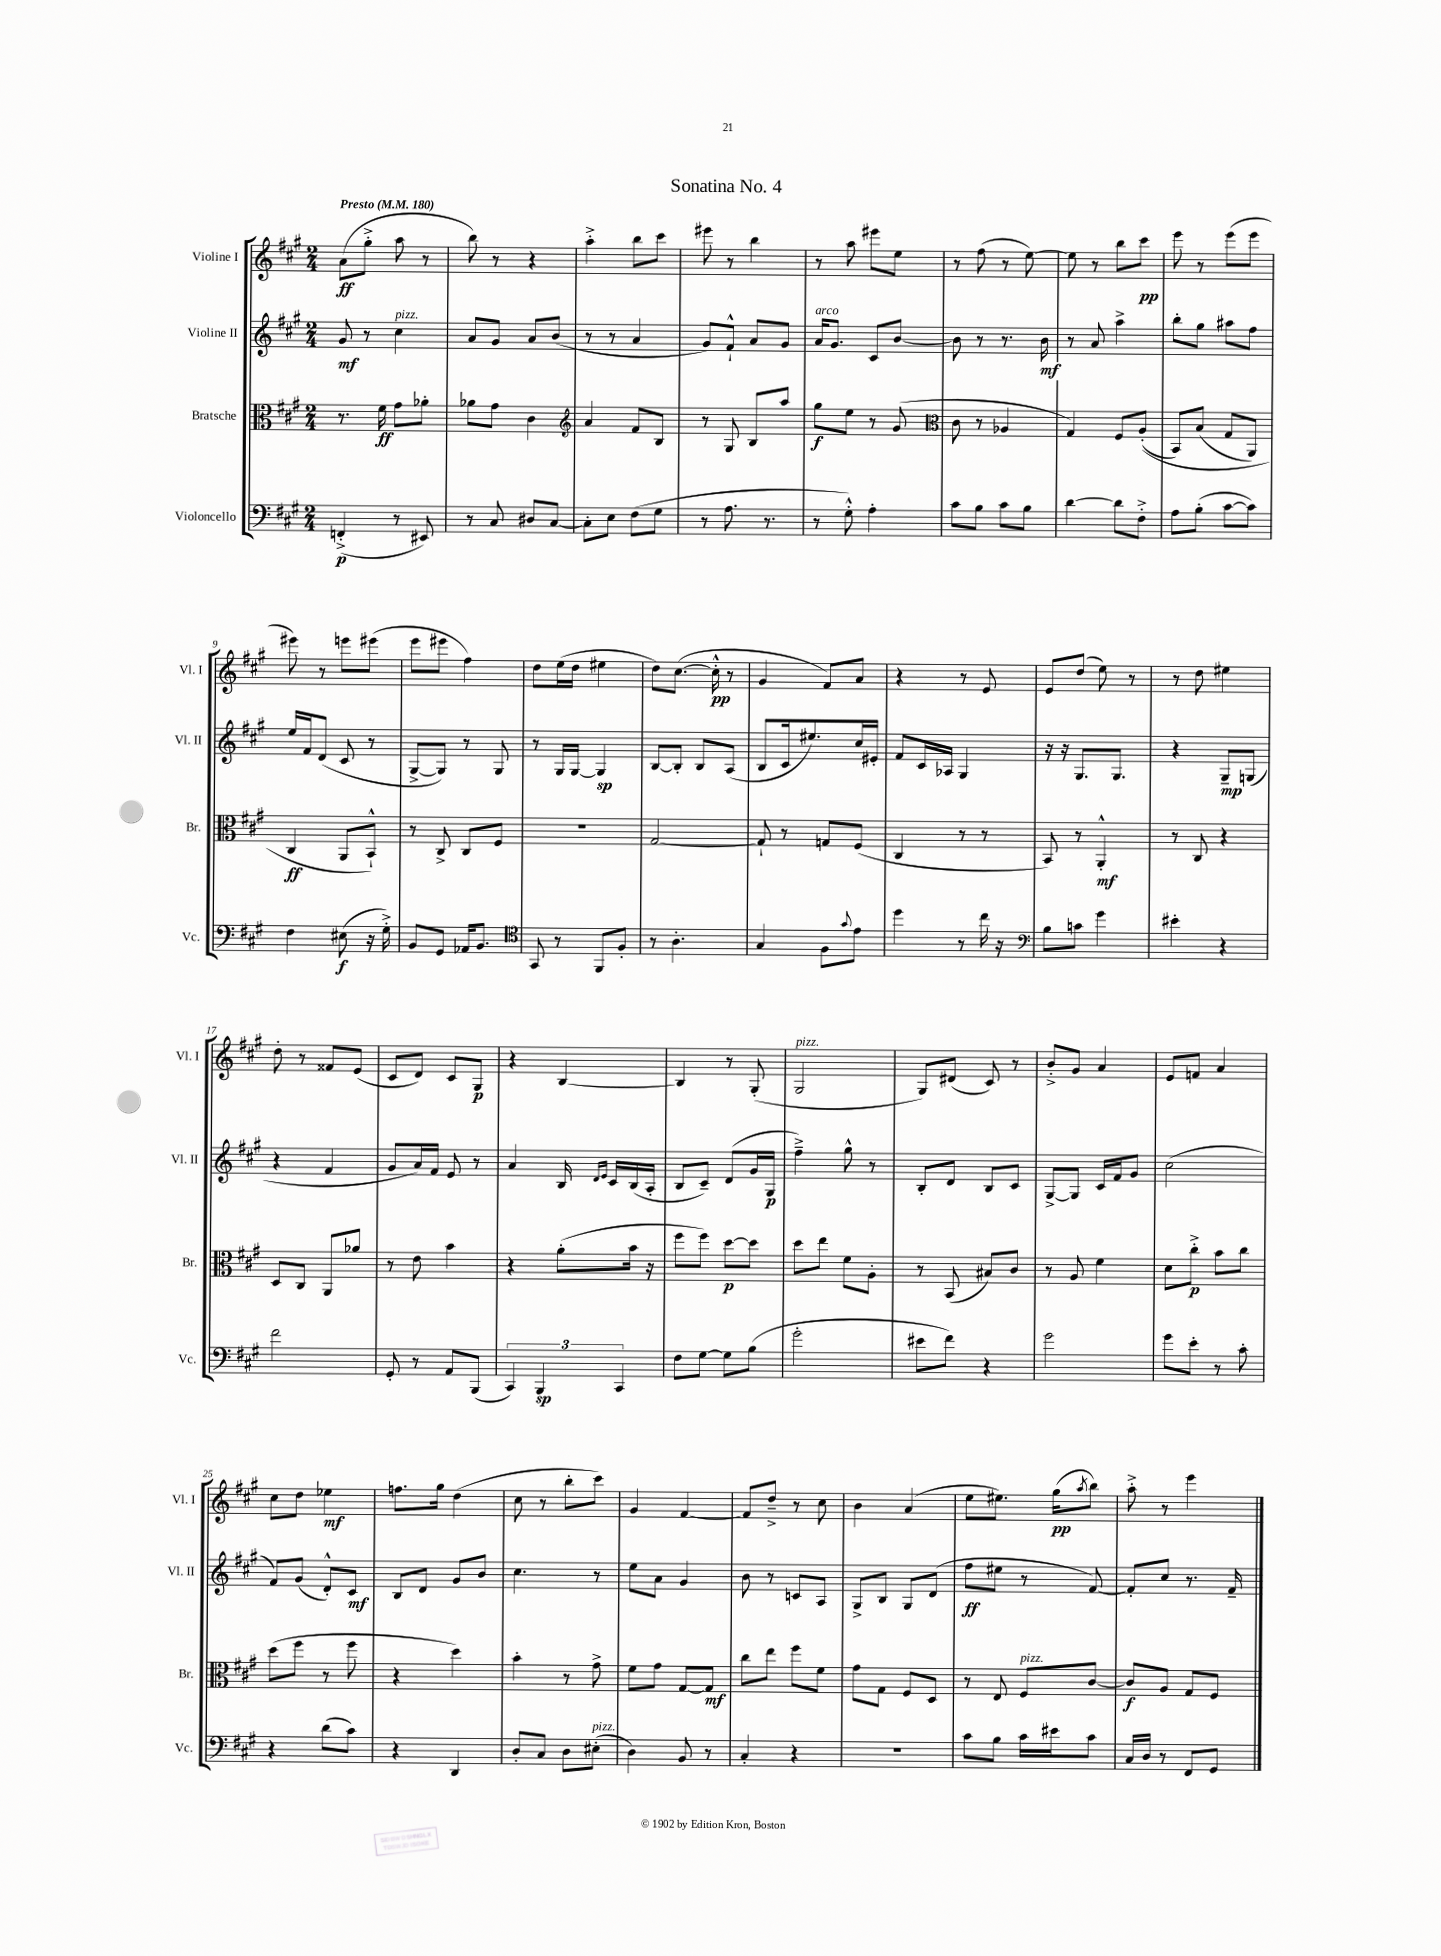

**kern	**kern	**kern	**kern
*staff4	*staff3	*staff2	*staff1
*clefF4	*clefC3	*clefG2	*clefG2
*k[f#c#g#]	*k[f#c#g#]	*k[f#c#g#]	*k[f#c#g#]
*M2/4	*M2/4	*M2/4	*M2/4
*MM180	*MM180	*MM180	*MM180
(4FF'^	8.r	8g#	(8a
.	.	8r	8gg#'^
.	16f#	.	.
8r	8g#	4cc#	8aa
8EE#)	8a-'	.	8r
=	=	=	=
8r	8a-	8a	8bb)
8C#	8g#	8g#	8r
8D#	4c#	8a	4r
[8C#	.	(8b	.
=	=	=	=
*	*clefG2	*	*
8C#']	4a	8r	4aa'^
8E	.	8r	.
(8F#	8f#	4a	8bb
8G#	8B	.	8ccc#
=	=	=	=
8r	8r	8g#)	8eee#
8.A	8G#	8f#`^^	8r
.	8B	8a	4bb
8.r	.	.	.
.	8aa	8g#	.
=	=	=	=
8r	8gg#	16a	8r
.	.	8.g#	.
8G#'^^)	8ee	.	8aa
4A'	8r	8c#	8eee#
.	(8g#	[8b	8ee
=	=	=	=
*	*clefC3	*	*
8c#	8c#	8b]	8r
8B	8r	8r	(8ff#
8c#	4A-	8.r	8r
8B	.	.	[8ee)
.	.	16b	.
=	=	=	=
[4d	4G#)	8r	8ee]
.	.	8a	8r
8d]	8F#	4aa^	8bb
8F#'^	&((8A'	.	8ccc#
=	=	=	=
8A	8BB)	8bb'	8eee
(8B'	(8B	8gg#	8r
[8c#	8G#	8aa#	(8eee
8c#])	8AA)	8ff#	8eee
=	=	=	=
4F#	4C#	16ee	8eee#)
.	.	16f#	.
.	.	(8d	8r
(8E#	8AA	8c#	8eee
16r	8BB`^^&)	8r	(8eee#
16G#'^)	.	.	.
=	=	=	=
8BB	8r	[8G#^	8eee
8GG#	8C#^	8G#])	8eee#
16AA-	8C#	8r	4ff#)
8.BB	.	.	.
.	8F#	8G#	.
=	=	=	=
*clefC4	*	*	*
8GG#	2r	8r	8dd
8r	.	16G#	(16ee
.	.	[16G#	16dd
8FF#	.	4G#]	4ee#
8F#'	.	.	.
=	=	=	=
8r	[2G#	[8B	8dd)
4.A'	.	8B']	([8.cc#
.	.	8B	.
.	.	.	16cc#'^^]
.	.	(8A	8r
=	=	=	=
4G#	8G#`]	8B	4g#
.	8r	16c#	.
.	.	8.ee#)	.
8F#	8G	.	8f#)
8qqg#	.	.	.
8e	(8F#	16cc#	8a
.	.	16e#'	.
=	=	=	=
4dd	4C#	8f#	4r
.	.	16c#	.
.	.	16A-	.
8r	8r	4G#	8r
16cc#	8r	.	8e
16r	.	.	.
=	=	=	=
*clefF4	*	*	*
8B	8BB)	16r	8e
.	.	16r	.
8c	8r	8.G#	(8dd
4g#	4AA'^^	.	8ee)
.	.	8.G#	.
.	.	.	8r
=	=	=	=
4e#'	8r	4r	8r
.	8C#	.	8dd
4r	4r	8G#~	4ee#
.	.	(8G	.
=	=	=	=
2f#	8D	4r	8dd'
.	8C#	.	8r
.	8AA	4f#	8f##
.	8a-	.	(8e
=	=	=	=
8GG#'	8r	8g#	8c#
8r	8e	16a)	8d)
.	.	16f#	.
8AA	4b	8e	8c#
(8BBB	.	8r	8G#
=	=	=	=
6CC#)	4r	4a	4r
6BBB	.	.	.
.	(8a'	16B	[4B
.	.	16qqd	.
.	.	16qqe	.
.	.	16c#	.
6CC#	.	.	.
.	16b	(16B	.
.	16r	16A'	.
=	=	=	=
8F#	8ff#	8B	4B]
[8G#	8ff#)	8c#~)	.
8G#]	[8dd	(8d	8r
(8B	8dd]	16g#	(8G#'
.	.	16G#	.
=	=	=	=
2g#'	8dd	4ff#~^)	2G#
.	8ee	.	.
.	8f#	8gg#^^	.
.	8A'	8r	.
=	=	=	=
8e#	8r	8B'	8G#)
8f#)	(8BB	8d	(8d#
4r	8B#)	8B	8c#)
.	8c#	8c#	8r
=	=	=	=
2g#	8r	[8G#^	8b'^
.	8A	8G#]	8g#
.	4f#	16c#	4a
.	.	16f#	.
.	.	8g#	.
=	=	=	=
8g#	8d	(2cc#	8e
8e'	8cc#'^	.	8f
8r	8b	.	4a
8c#'	8cc#	.	.
=	=	=	=
4r	(8dd	8f#)	8cc#
.	8ff#	(8g#	8dd
(8d	8r	8d'^^)	4ee-
8c#)	8ff#	8c#	.
=	=	=	=
4r	4r	8B	8.ff
.	.	8d	.
.	.	.	16gg#
4DD	4dd)	8g#	(4dd
.	.	8b	.
=	=	=	=
8D'	4b'	4.cc#	8cc#
8C#	.	.	8r
8D	8r	.	8bb'
(8E#'	8g#^	8r	8ccc#)
=	=	=	=
4D)	8f#	8ee	4g#
.	8g#	8a	.
8BB	[8G#	4g#	[4f#
8r	8G#]	.	.
=	=	=	=
4C#'	8cc#	8b	8f#]
.	8ee	8r	8dd~^
4r	8ff#	8c	8r
.	8f#	8A	8cc#
=	=	=	=
2r	8g#	8G#^	4b
.	8G#	8B	.
.	8F#	8G#	(4a
.	8D	(8d	.
=	=	=	=
8c#	8r	8ff#	8ee
8B	8E	8ee#	8.ee#)
16c#	8F#	8r	.
16e#	.	.	(16gg#
.	.	.	8qaa
8c#	[8c#	[8f#)	8bb)
=	=	=	=
16C#	8c#]	8f#']	8aa'^
16D	.	.	.
8r	8A	8cc#	8r
8FF#	8G#	8.r	4eee
8GG#	8F#	.	.
.	.	16f#~	.
==	==	==	==
*-	*-	*-	*-
